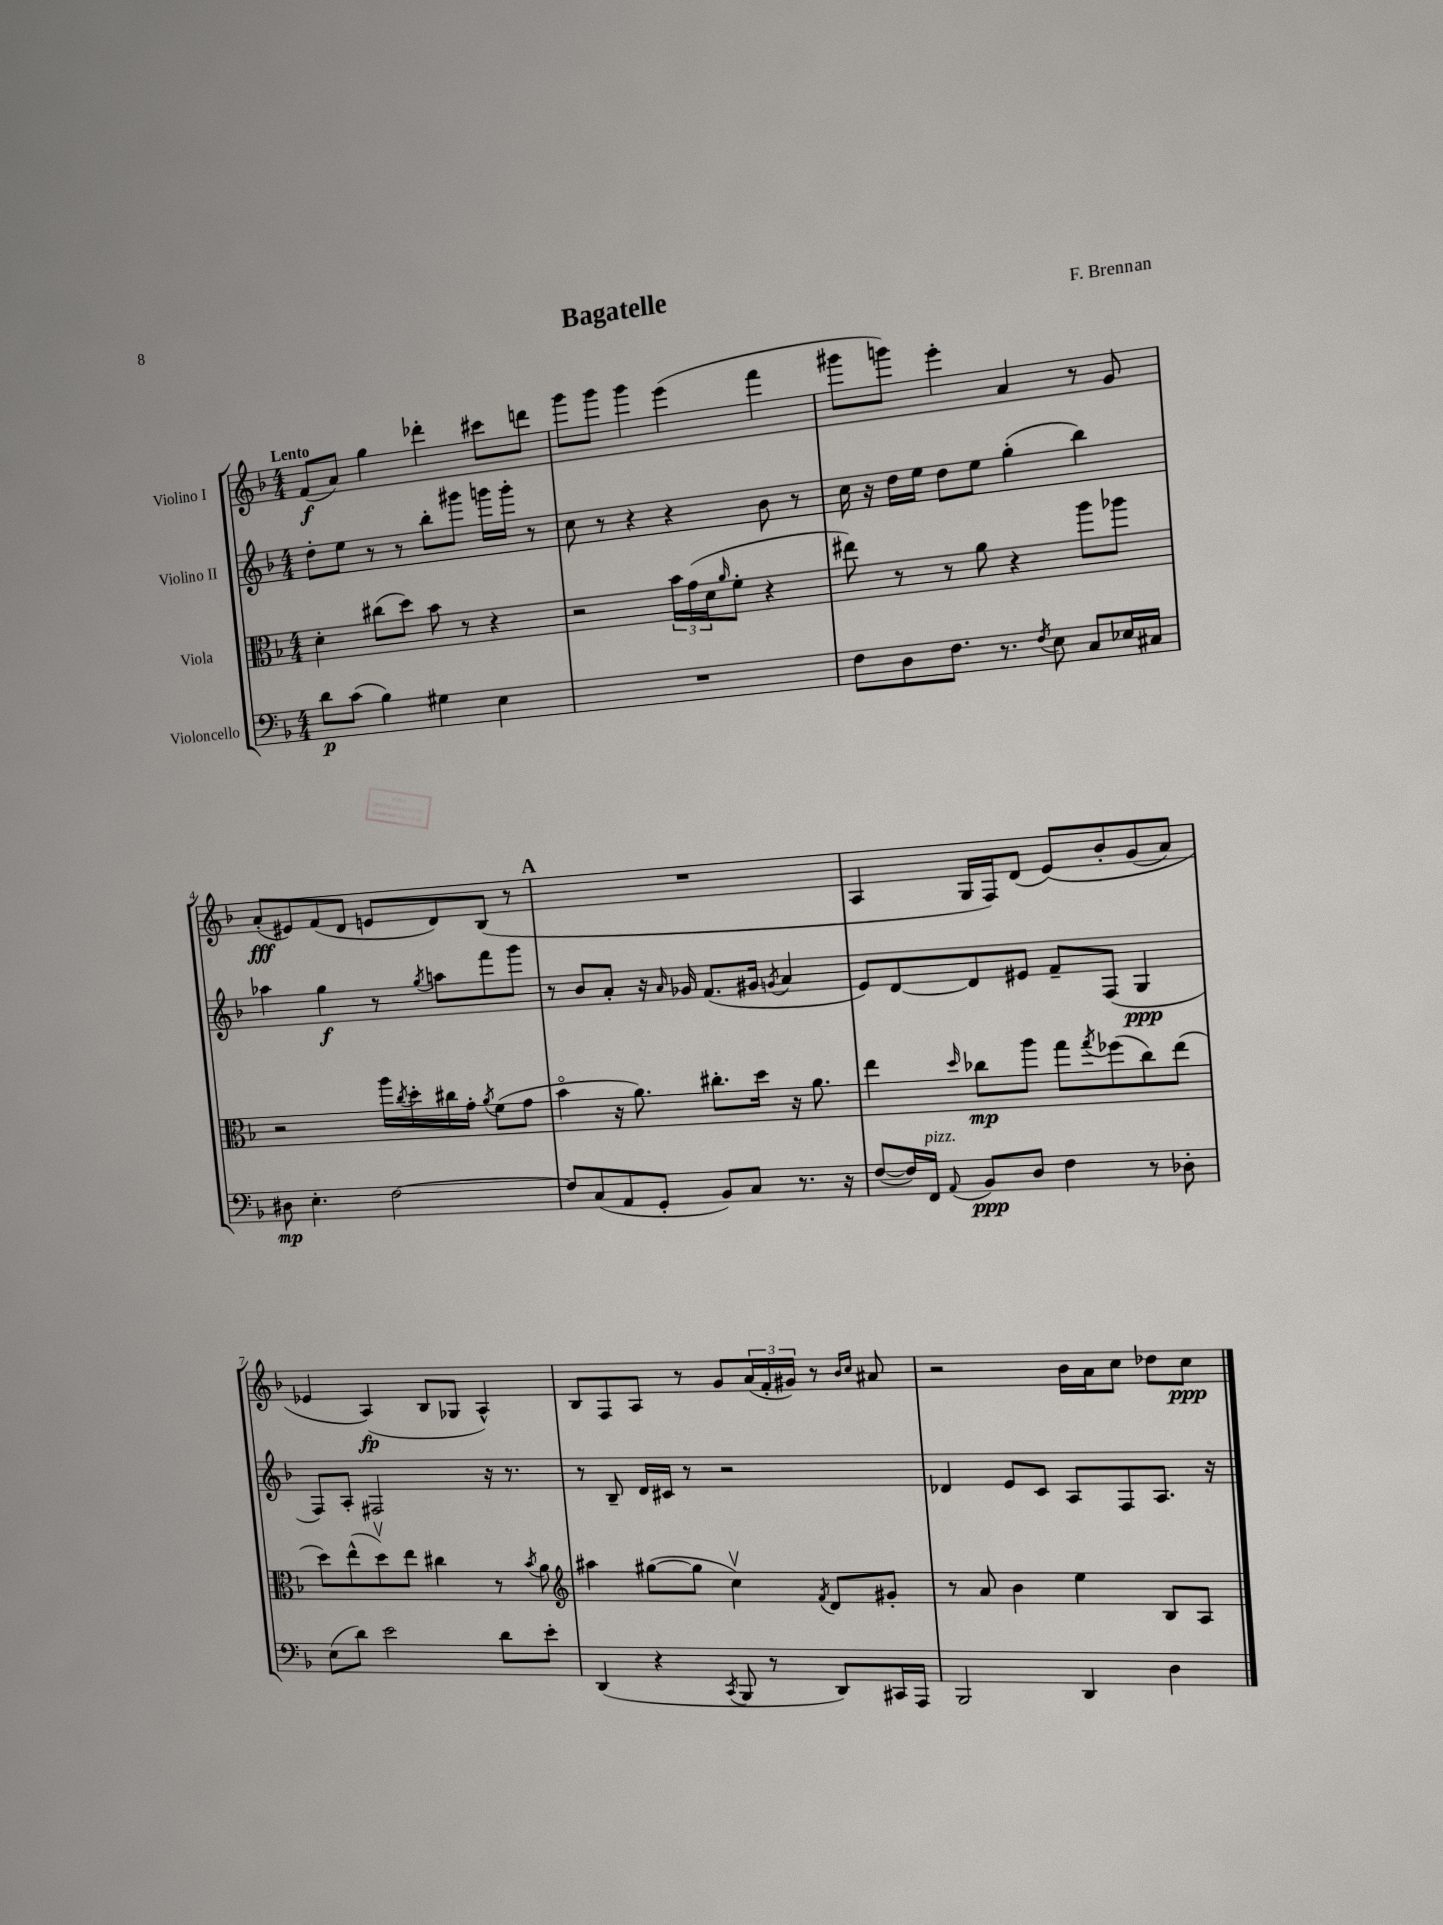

**kern	**kern	**kern	**kern
*staff4	*staff3	*staff2	*staff1
*clefF4	*clefC3	*clefG2	*clefG2
*k[b-]	*k[b-]	*k[b-]	*k[b-]
*M4/4	*M4/4	*M4/4	*M4/4
8d	4d'	8dd'	(8f
(8c	.	8ee	8a)
4B-)	(8cc#	8r	4gg
.	8dd)	8r	.
4G#	8b-	8bb-'	4ddd-'
.	8r	8ggg#	.
4E	4r	16ggg	8ccc#
.	.	16ggg'	.
.	.	8r	8ddd
=	=	=	=
1r	2r	8cc	8ggg
.	.	8r	8ggg
.	.	4r	4ggg
.	24b-	4r	(4eee
.	(24g	.	.
.	24d	.	.
.	16qqa	.	.
.	8f'	.	.
.	4r	8b-	4fff
.	.	8r	.
=	=	=	=
8F	8ee#)	16cc	8ggg#
.	.	16r	.
8D	8r	16dd	8ggg)
.	.	16ee	.
8.F	8r	8dd	4eee'
.	8a	8ee	.
8.r	.	.	.
.	4r	(4gg'	4a
8qF	.	.	.
8E	.	.	.
8C	8aa	4bb-)	8r
16E-	8aa-	.	8g
16C#	.	.	.
=	=	=	=
8D#	2r	4aa-	(8a'
4.E'	.	.	8e#)
.	.	4gg	(8f
.	.	.	8d
[2F	16aa	8r	8e
.	8qcc	.	.
.	16dd'	.	.
.	.	8qgg	.
.	16cc#	8aa	8d)
.	16g'	.	.
.	8qa	.	.
.	(8f	8fff	(8B-
.	8g	8ggg	8r
=	=	=	=
8F]	4b-o	8r	1r
(8C	.	8b-	.
8AA	16r	8a'	.
.	8.a)	.	.
8GG'	.	16r	.
.	.	16qqa	.
.	.	16g-	.
8BB-)	8.cc#'	(8.f	.
8C	.	.	.
.	16dd	16g#	.
.	.	8qg	.
8.r	16r	4a	.
.	8.a	.	.
16r	.	.	.
=	=	=	=
([8F	4ee	8e)	4A
16F])	.	[8d	.
16FF	.	.	.
8qqAA	16qqdd	.	.
8BB-	8cc-	8d]	16G
.	.	.	16F)
8D	8aa	8e#	(8d
4F	8gg	8f~	&(8e)
.	8qgg	.	.
.	(8ff-	(8F	8b-'
8r	8cc-)	4G	(8g
8D-'	(8ee	.	8a)
=	=	=	=
(8E	8dd)	8F)	4e-
8d)	(8ee^^	8A'	.
2e	8ddv)	2F#	(4A&)
.	8ee	.	.
.	4cc#	.	8B-
.	.	.	8G-
8d	8r	16r	4A^^)
.	.	8.r	.
.	8qb-	.	.
8e'	8a	.	.
=	=	=	=
*	*clefG2	*	*
(4DD	4aa#	8r	8B-
.	.	8B-~	8F
4r	([8gg#	16d	8A
.	.	16c#	.
.	8gg#]	8r	8r
8qCC	.	.	.
8BBB-	4ccv)	2r	8g
8r	.	.	(24a
.	.	.	24f'
.	.	.	24g#)
.	8qf	.	.
8DD)	8d	.	8r
.	.	.	16qqb-
.	.	.	16qqcc
16CC#	8g#'	.	8a#
16AAA	.	.	.
=	=	=	=
2BBB-	8r	4d-	2r
.	8a	.	.
.	4b-	8e	.
.	.	8c	.
4DD	4ee	8A	16b-
.	.	.	16a
.	.	8F	8cc
4D	8B-	8.A	8dd-
.	8A	.	8cc
.	.	16r	.
==	==	==	==
*-	*-	*-	*-
